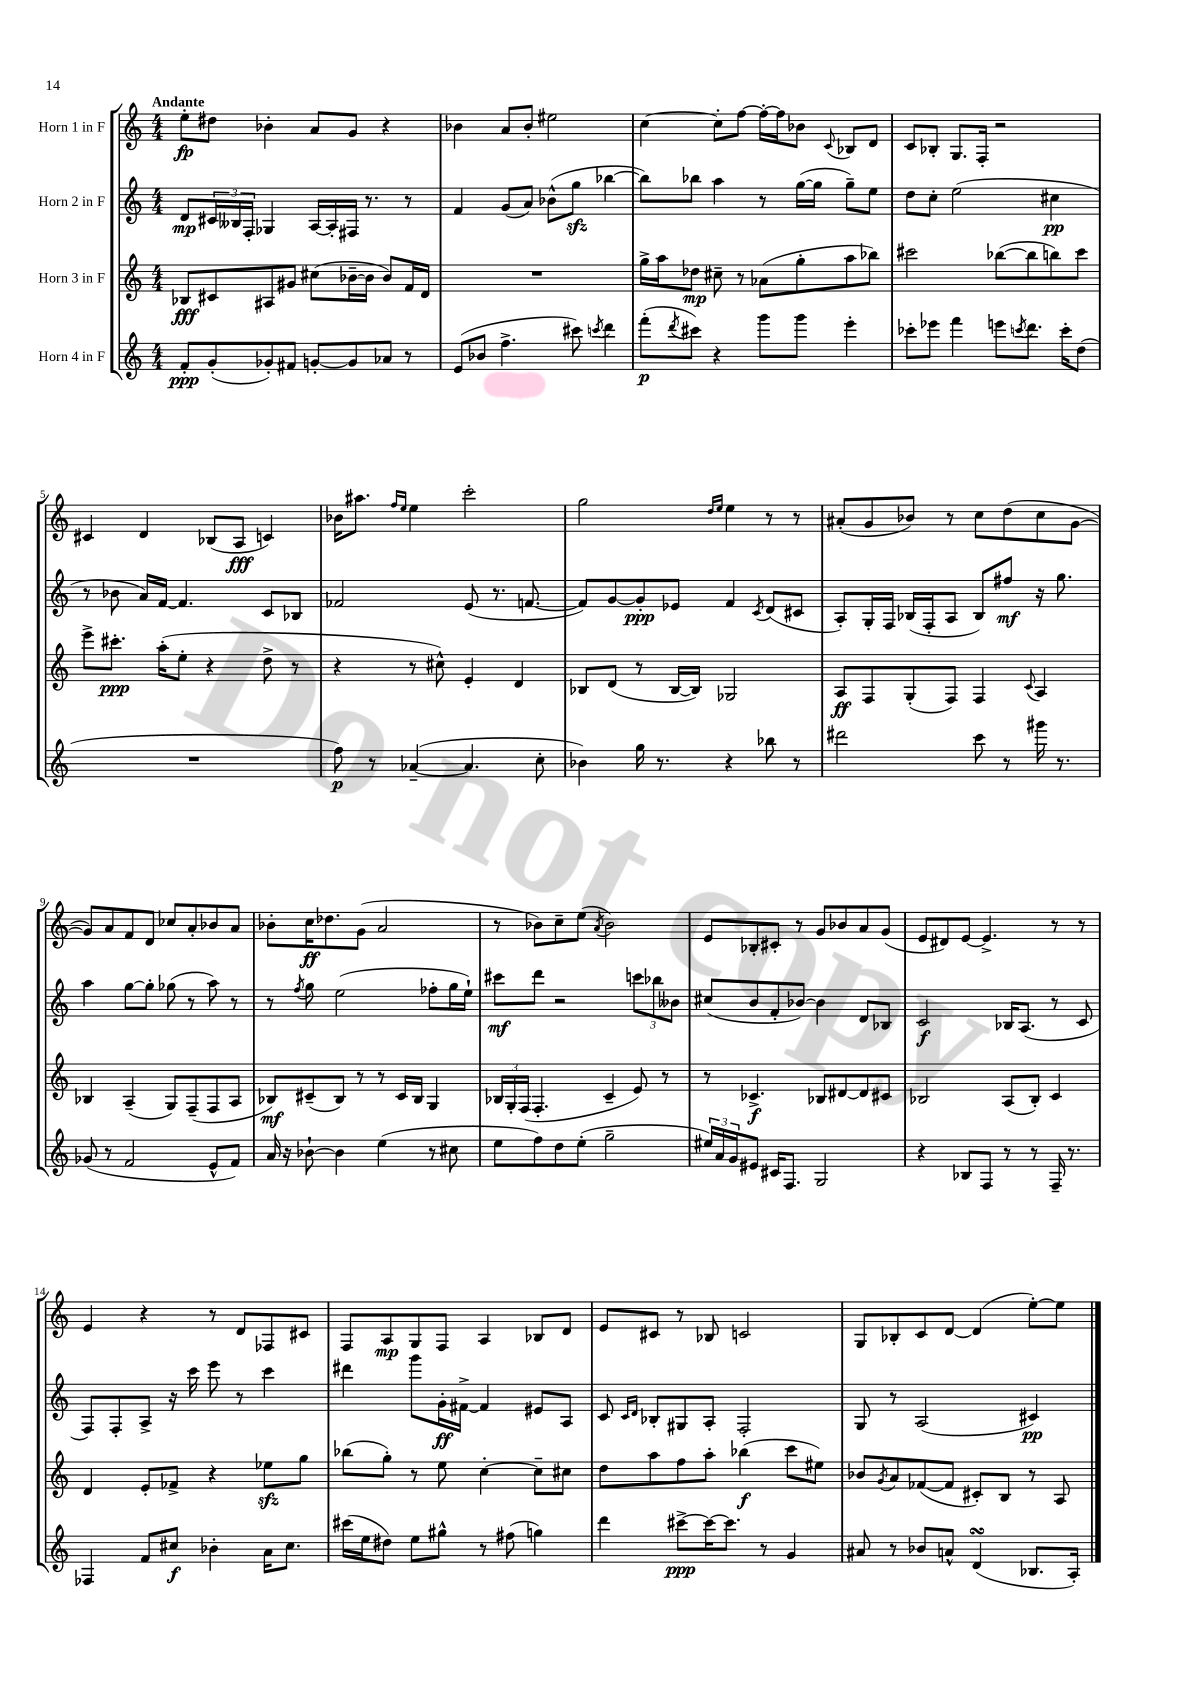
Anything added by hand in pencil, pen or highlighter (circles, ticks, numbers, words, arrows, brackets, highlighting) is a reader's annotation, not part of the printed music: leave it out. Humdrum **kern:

**kern	**kern	**kern	**kern
*staff4	*staff3	*staff2	*staff1
*clefG2	*clefG2	*clefG2	*clefG2
*k[]	*k[]	*k[]	*k[]
*M4/4	*M4/4	*M4/4	*M4/4
8f'	8B-	8d	8ee'
(8g'	8c#	24c#	8dd#
.	.	24B--	.
.	.	24F'	.
8g-')	8A#	4G-	4b-'
8f#	8g#	.	.
[8g'	(8cc#	[16A	8a
.	.	16A']	.
8g]	[16b-~	16F#	8g
.	16b-]	8.r	.
8a-	8b-)	.	4r
8r	16f	8r	.
.	16d	.	.
=	=	=	=
(8e	1r	4f	4b-
8b-	.	.	.
4.ff^	.	(8g	8a
.	.	8a)	8b-'
.	.	(8b-^^	2ee#
8ccc#)	.	8gg	.
8qccc	.	.	.
4ddd	.	[4bb-	.
=	=	=	=
(8fff'	16gg^	8bb-])	[4cc
.	16aa	.	.
8qddd	.	.	.
8ccc#)	8dd-	8bb-	.
4r	8cc#~	4aa	8cc']
.	8r	.	[8ff
8ggg	(8a-	8r	16ff'_
.	.	.	16ff]
8ggg	8gg'	([16gg	8b-
.	.	16gg]	.
.	.	.	8qqc
4eee'	8aa	8gg~)	8B-
.	8bb-)	8ee	8d
=	=	=	=
8ccc-'	2ccc#	8dd	8c
8eee-	.	8cc'	8B-'
4fff	.	(2ee	8.G
.	.	.	16F'
8eee	([8bb-	.	2r
8qccc	.	.	.
8.ddd	8bb-]	.	.
.	8bb)	4cc#	.
16ccc'	.	.	.
(8dd	8ccc#	.	.
=	=	=	=
1r	8eee^	8r	4c#
.	8.ccc#'	8b-	.
.	.	16a)	4d
.	(16aa'	[16f	.
.	8ee'	4.f]	.
.	4r	.	(8B-
.	.	.	8A
.	8dd^	8c	4c)
.	8r	8B-	.
=	=	=	=
8ff)	4r	2f-	16b-
.	.	.	8.aa#
8r	.	.	.
.	.	.	16qqff
.	.	.	16qqee
([4a-~	8r	.	4ee
.	8cc#^^)	.	.
4.a-]	4e'	(8e	2ccc'
.	.	8.r	.
.	4d	.	.
.	.	[8.f	.
8cc'	.	.	.
=	=	=	=
4b-)	8B-	8f])	2gg
.	(8d	[8g	.
16gg	8r	8g']	.
8.r	.	.	.
.	[16B-	8e-	.
.	16B-])	.	.
.	.	.	16qqdd
.	.	.	16qqee
4r	2G-	4f	4ee
.	.	8qc	.
8bb-	.	(8d	8r
8r	.	8c#	8r
=	=	=	=
2ddd#	8A	8A')	(8a#'
.	8F	16G'	8g
.	.	16F	.
.	(8G'	(16B-	8b-)
.	.	16F'	.
.	8F)	8A	8r
8ccc	4F	8B-)	8cc
8r	.	8ff#	(8dd
.	8qqc	.	.
16ggg#	4A	16r	8cc
8.r	.	8.gg	.
.	.	.	[8g
=	=	=	=
(8g-	4B-	4aa	8g])
8r	.	.	8a
2f	(4A~	[8gg	8f
.	.	8gg']	8d
.	8G)	(8gg-	8cc-
.	(8F~	8r	8a'
8e^^	8F	8aa)	8b-
8f)	8A	8r	8a
=	=	=	=
16a	8B-)	8r	8b-'
16r	.	.	.
.	.	8qff	.
[8b-`	(8c#~	8gg	16cc
.	.	.	8.dd-
4b-]	8B-)	(2ee	.
.	8r	.	(8g
(4ee	8r	.	2a
.	16c#	.	.
.	16B-	.	.
8r	4G	8ff-'	.
8cc#	.	16gg	.
.	.	16ee`)	.
=	=	=	=
8ee	24B-	8ccc#	8r
.	24G'	.	.
.	(24F	.	.
8ff)	4.F'	8ddd	8b-)
8dd	.	2r	8cc~
(8ee'	.	.	(8ee
.	.	.	8qa
2gg~	4c~	.	2b-)
.	8e)	12ccc	.
.	.	12bb-	.
.	8r	.	.
.	.	12b--	.
=	=	=	=
24ee#)	8r	(8cc#	8e
24a	.	.	.
24g	.	.	.
8e#	4.c-^	8b	8B-'
16c#	.	8f'	8c#'
8.F	.	.	.
.	.	[8b-)	8r
2G	8B-	4b-]	8g
.	[8d#	.	8b-
.	8d#]	8d	8a
.	8c#	8B-	(8g
=	=	=	=
4r	2B-	2c	8e
.	.	.	8d#)
8B-	.	.	[8e
8F	.	.	4.e^]
8r	(8A	16B-	.
.	.	(8.A	.
8r	8B-')	.	.
16F~	4c	8r	8r
8.r	.	.	.
.	.	8c	8r
=	=	=	=
4F-	4d	8F)	4e
.	.	8F'	.
8f	8e'	8A^	4r
8cc#	8f-^	16r	.
.	.	16ccc	.
4b-'	4r	8eee	8r
.	.	8r	8d
16a	8ee-	4ccc	8F-
8.cc#	.	.	.
.	8gg	.	8c#
=	=	=	=
(16ccc#	(8bb-	4ddd#	8F
16ee	.	.	.
8dd#)	8gg')	.	8A
8ee	8r	8ggg	8G
8gg#^^	8ee	16g'	8F
.	.	[16f#^	.
8r	[4cc'	4f#]	4A
(8ff#	.	.	.
4gg)	8cc~]	8e#	8B-
.	8cc#	8A	8d
=	=	=	=
4ddd	8dd	8c	8e
.	.	16qqc	.
.	.	16qqd	.
.	8aa	8B-'	8c#
[8ccc#^	8ff	8G#	8r
16ccc#_	8aa'	8A'	8B-
8.ccc#]	.	.	.
.	(4bb-	2F'	2c
8r	.	.	.
4g	8ccc	.	.
.	8ee#)	.	.
=	=	=	=
8a#	8b-	8G	8G
.	8qg	.	.
8r	8a	8r	8B-'
8b-	([8f-	(2A	8c
8a^^	8f-]	.	[8d
(4d	8c#')	.	(4d]
.	8B	.	.
8.B-	8r	4c#)	[8ee')
.	8A	.	8ee]
16A')	.	.	.
==	==	==	==
*-	*-	*-	*-
